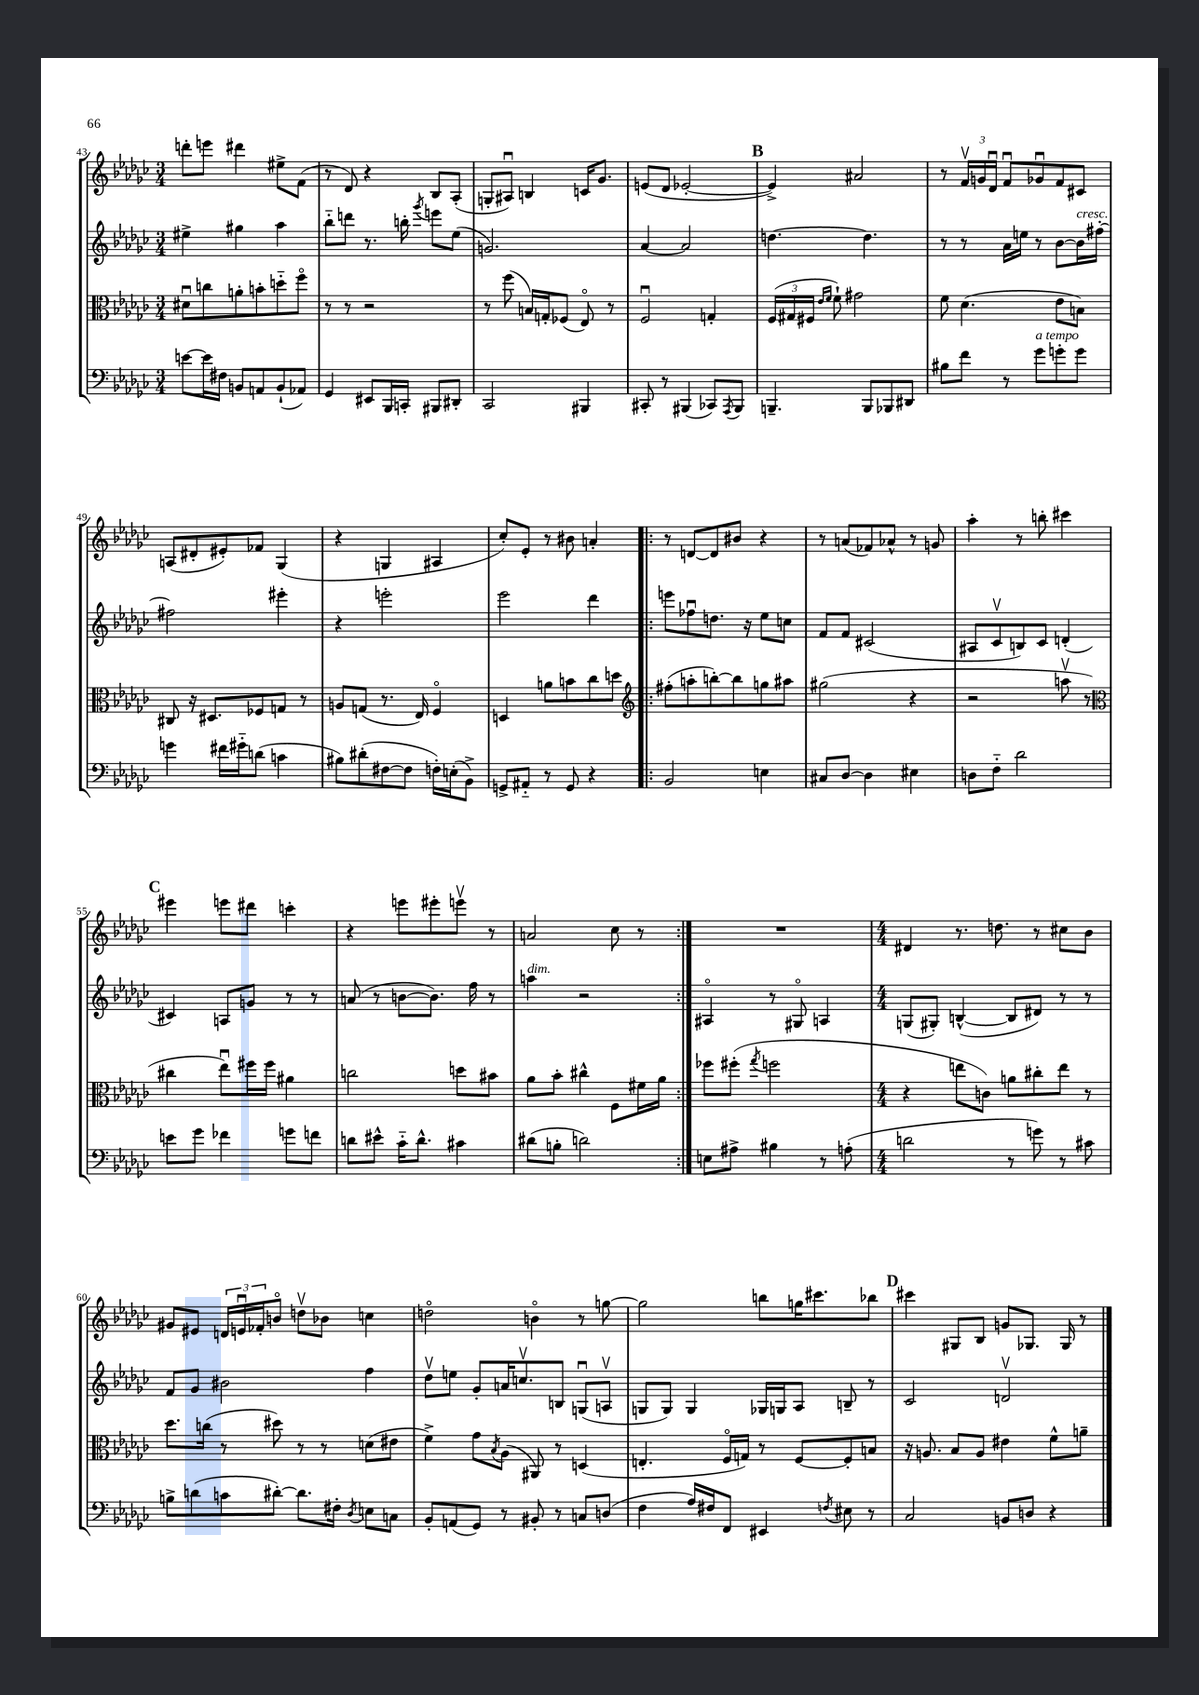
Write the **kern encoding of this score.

**kern	**kern	**kern	**kern
*part4	*part3	*part2	*part1
*staff4	*staff3	*staff2	*staff1
*clefF4	*clefC3	*clefG2	*clefG2
*k[b-e-a-d-g-c-]	*k[b-e-a-d-g-c-]	*k[b-e-a-d-g-c-]	*k[b-e-a-d-g-c-]
*M3/4	*M3/4	*M3/4	*M3/4
=43	=43	=43	=43
[8en\L	8d#Xu\L	4ee#X^\	8dddn'\L
16e\L]	8ccn\	.	8eeen\J
16F#X\JJ	.	.	.
8BBn/L	8an'\	4gg#X\	4ddd#X\
8AAn/	8bn'\	.	.
(8BB`/	8ddn\	4aa-\	8ee#X^\L
8AA-X/J)	8ff\J	.	(8f\J
=44	=44	=44	=44
4GG-/	8r	8bb-\L	8r
.	8r	8dddn\J	8d-/)
8EE#X/L	2r	8.r	4r
16BBB-/L	.	.	.
16CCn'/JJ	.	16bbn'\	.
.	.	8qggg-/	.
8BBB#X/L	.	8eeen\L	8B-/L
8DD#X'/J	.	(8ee-\J	(8A-'/J
=45	=45	=45	=45
2CC-/	8r	2.gn/)	8Gn'/L
.	(8ff\	.	8A#Xu/J)
.	16Bn/LL)	.	4Bn/
.	16Gn'/J	.	.
.	(8F-X/J	.	.
4BBB#X/	8E-/)	.	16cn/KL
.	.	.	8.g-/J
.	8r	.	.
=46	=46	=46	=46
8CC#X'/	2Fu/	[4a-/	(8en/L
8r	.	.	8d-/J
(4BBB#X/	.	2a-/]	[2e-X'/
8CC-X/L)	4Gn'/	.	.
8qAAA-/	.	.	.
8BBB#/J	.	.	.
!!LO:REH:place=s1:t=B
=47	=47	=47	=47
4.BBBn~/	(24F/LL	[4.ddn\	4e-^/])
.	24G#X/	.	.
.	24F#X/JJ	.	.
.	16qqe-/LL	.	.
.	16qqf/JJ	.	.
.	8f`\)	.	.
.	2g#X\	.	2a#X/
8BBB/L	.	4.dd\]	.
8BBB-X/	.	.	.
8DD#X/J	.	.	.
=48	=48	=48	=48
8B#X\L	8f\	8r	8r
8f\J	(4.d-\	8r	24fv/LL
.	.	.	24gn/
.	.	.	24d-u/JJ
8r	.	16a-\LL	8fu/L
.	.	16een\JJ	.
!LO:TX:a:i:t=a tempo	!	!	!
8g-\L	.	8r	8g-Xu/
8gn'\	8e-\L	[8b-\L	8f/
!	!	!LO:TX:a:i:t=cresc.	!
8g\J	8Bn\J)	16b-\L]	8c#X/J
.	.	[16ff#X'\JJ	.
!!LO:LB:g=z
=49	=49	=49	=49
4gn\	8C#X/	2ff#X\]	(8An/L
.	16r	.	8d#X'/
.	8.D#X/L	.	.
16f#X\LL	.	.	8e#X'/)
16g#X\J	.	.	.
(8dn\J	8F-X/	.	8f-X/J
4cn\	8Gn/J	4eee#X'\	(4G-/
.	8r	.	.
=50	=50	=50	=50
8B#X\L)	8An/L	4r	4r
(8d#X'\	(8Gn/J	.	.
[8F#X\	8.r	2eeen'\	4Gn/
8F#\J]	.	.	.
.	16E-/)	.	.
16Fn'\LL)	4F/	.	4A#X/
(16En'\J	.	.	.
8BB-^\J)	.	.	.
=51	=51	=51	=51
8GGn^/L	4Dn/	2eee-\	8cc-'/L)
8AA#X/J	.	.	8e-'/J
8r	8an\L	.	8r
8GG/	8bn\	.	8b#X\
4r	8cc-\	4ddd-\	4an'/
.	8ddn\J	.	.
=52!|:	=52!|:	=52!|:	=52!|:
*	*clefG2	*	*
2BB-/	(8ff#X'\L	8eeen\L	8r
.	8aan'\	8ff-Xu\	[8dn/L
.	[8bbn'\)	8.ddn\J	8d/]
.	8bb\]	.	8b#X/J
.	.	16r	.
4En\	8ggn\	8ee-\L	4r
.	8aa#X\J	8ccn\J	.
=53	=53	=53	=53
8C#X/L	(2gg#X\	8f/L	8r
[8D-/J	.	8f/J	(8an/L
4D-\]	.	(2c#X/	8f-X/)
.	.	.	8a-X^^/J
4E#X\	4r	.	8r
.	.	.	8gn/
=54	=54	=54	=54
8Dn\L	2r	8A#X/L	4aa-'\
8F\J	.	8c-v/	.
2d-\	.	8Bn/)	8r
.	.	8c-/J	8bbn'\
.	8aanv\	(4dn'/	4ccc#X\
.	8r	.	.
!!LO:LB:g=z
!!LO:REH:place=s1:t=C
=55	=55	=55	=55
*	*clefC3	*	*
8en\L	4cc#X\	4c#X/)	4eee#X\
8g-\J	.	.	.
4f-X\	8ee-u\L)	8An/L	8eeen\L
.	16ff#X\L	8gn/J	8ddd#X\J
.	16ff#\JJ	.	.
8gn\L	4a#X\	8r	4cccn'\
8fn\J	.	8r	.
=56	=56	=56	=56
8dn\L	2ccn\	(8an/	4r
8e#X^^\J	.	8r	.
16c-\KL	.	[8bn\L	8eeen\L
8.d^^\J	.	.	.
.	.	8.b\J])	8eee#X'\
4c#X\	8ddn\L	.	8eeenv\J
.	.	16ff\	.
.	8b#X\J	8r	8r
=57	=57	=57	=57
!	!	!LO:TX:a:i:t=dim.	!
(8d#X\L	8a-\L	4aan\	2an/
8Bn'\J	8b-'\J	.	.
2dn\)	4cc#X^^\	2r	.
.	8F\L	.	8cc-\
.	16f#X\L	.	8r
.	16a-\JJ	.	.
=58:|!	=58:|!	=58:|!	=58:|!
8En\L	8ff-X\L	4A#X/	2.r
8A#X^\J	(8ff#X'\J	.	.
.	8qgg-/	.	.
4B#X\	2ffn\	8r	.
.	.	8G#X/	.
8r	.	4An/	.
(8An'\	.	.	.
=59	=59	=59	=59
*M4/4	*M4/4	*M4/4	*M4/4
2dn\	4r	(8Gn/L	4d#X/
.	.	8G#X'/J)	.
.	8een\L	([4Bn^^/	8.r
.	8cn\J)	.	.
.	.	.	8.ddn\
8r	8an\L	8B/L]	.
8gn\)	8cc#X'\	8d#X/J)	8r
8r	8ee\J	8r	8cc#X\L
8c#X\	8r	8r	8b-\J
!!LO:LB:g=z
=60	=60	=60	=60
8Bn^\L	8.dd-\L	8f/L	8g#X/L
(8dn\	.	8g-/J	8e#X/J
.	(16ccn\Jk	.	.
8cn\	8r	2b#X\	24dn/LL
.	.	.	24enu/
.	.	.	24f-X'/J
[8d#X'\J)	8dd#X\)	.	8bn/J
8.d#\L]	8r	.	8ddnv\L
.	8r	.	8b-X\J
16F#X'\Jk	.	.	.
8qD-/	.	.	.
8En\L	(8dn\L	4ff\	4ccn\
8Cn\J	8e#X\J	.	.
=61	=61	=61	=61
8BB-'/L	4f^\)	8dd-v\L	2ddn\
(8AAn/	.	8een\J	.
8GG-/J)	8g-\L	8g-'/L	.
.	8qB-/	.	.
8r	(8A-\J	16an/K	.
.	.	8.ccnv/	.
8BB#X'/	8AA#X/)	.	4bn\
8r	8r	8Bn/J	.
8Cn/L	(4Dn/	(8Gnu/L	8r
(8Dn/J	.	8Anv/J	[8ggn\
=62	=62	=62	=62
4F\	4.En'/	8Gn/L	2gg\]
.	.	8G/J)	.
16A-/LL)	.	4G/	.
16F#X/J	.	.	.
8FF/J	16F/LL	.	.
.	16Gn/JJ)	.	.
4EE#X/	8r	16G-X/LL	8bbn\L
.	.	16Gn/J	.
.	[8F/L	8A-/J	16ggn\K
.	.	.	8.ccc#X\
8qFn/	.	.	.
8E#X\	8F'/]	8Bn~/	.
8r	8Bn/J	8r	8bb-X\J
!!LO:REH:place=s1:t=D
=63	=63	=63	=63
2C-/	16r	2c-/	4ccc#X\
.	8.An/	.	.
.	8B-/L	.	8G#X/L
.	8A/J	.	8B-/J
8BBn/L	4e#X\	2dnv/	8gn/L
8Dn/J	.	.	8.G-X/J
4r	8f^^\L	.	.
.	.	.	16G-/
.	8an~\J	.	8r
==	==	==	==
*-	*-	*-	*-
